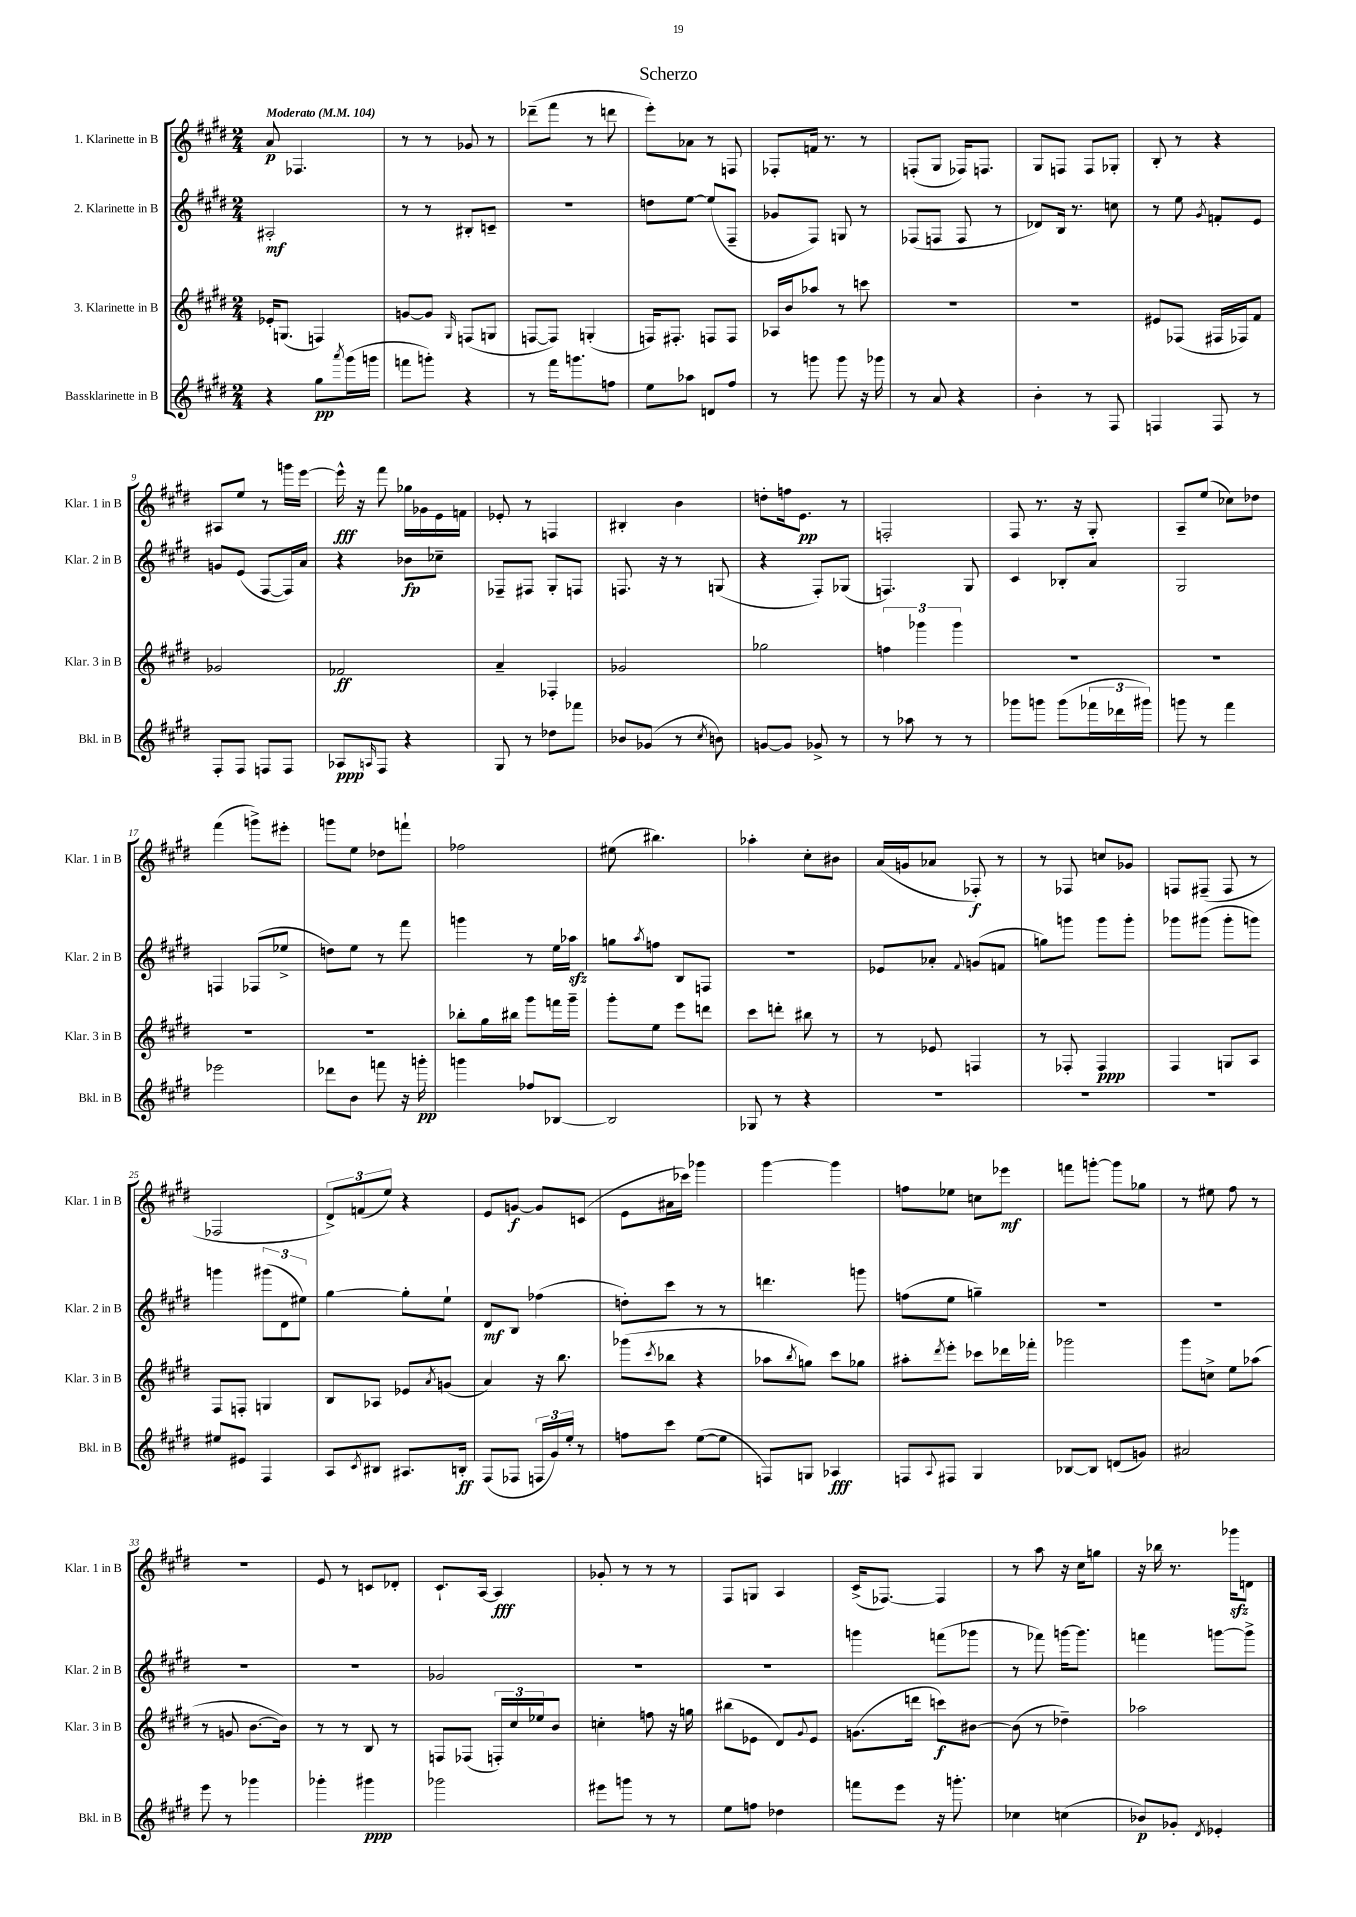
\header { title = "Scherzo" }
<<
\new StaffGroup <<
\new Staff = "s0" \with { instrumentName = "1. Klarinette in B" shortInstrumentName = "Klar. 1 in B" } {
    \clef treble \key e \major \numericTimeSignature \time 2/4 \tempo "Moderato" 4 = 104
    a'8\p fes4. |
    r8 r8 ges'8 r8 |
    des'''8--( fis'''8 r8 d'''8 |
    e'''8-.) aes'8 r8 f8 |
    fes8-. f'16 r8. r8 |
    f8-.( gis8 fes16) f8. |
    gis8 f8 f8 ges8-. |
    b8-. r8 r4 |
    ais8 e''8 r8 g'''16 e'''16~ |
    e'''16-^\fff r16 fis'''8 ges''16 ges'16 e'16 f'16 |
    ees'8-. r8 f4 |
    bis4-. b'4 |
    d''8-. f''16 e'8.\pp r8 |
    f2-. |
    fis8 r8. r16 gis8-. |
    a8-- e''8( ces''8) des''8 |
    fis'''4( g'''8->) eis'''8-. |
    g'''8 e''8 des''8 f'''8-! |
    fes''2 |
    eis''8( bis''4.) |
    aes''4-. cis''8-. bis'8 |
    a'16( g'16 aes'8 fes8-.\f) r8 |
    r8 fes8 c''8 ges'8 |
    f8 fis8--( fis8 r8 |
    fes2 |
    \tuplet 3/2 { dis'8->) f'8( e''8) } r4 |
    e'8 g'8~\f g'8 c'8( |
    e'8 ais'16 ces'''16) ges'''4 |
    gis'''4~ gis'''4 |
    f''8 ees''8 c''8 ees'''8\mf |
    f'''8 g'''8~-. g'''8 ges''8 |
    r8 eis''8 fis''8 r8 |
    R2 |
    e'8 r8 c'8 des'8-. |
    cis'8.-! a16~ a4\fff |
    ges'8-. r8 r8 r8 |
    fis8 g8 a4 |
    cis'16->( fes8.~) fes4 |
    r8 a''8 r16 cis''16 g''8 |
    r16 bes''16 r8. ges'''16\sfz d'8 \bar "|." |
}
\new Staff = "s1" \with { instrumentName = "2. Klarinette in B" shortInstrumentName = "Klar. 2 in B" } {
    \clef treble \key e \major \numericTimeSignature \time 2/4
    ais2-.\mf |
    r8 r8 bis8-. c'8-- |
    r2 |
    d''8 e''8~ e''8( fis8-- |
    ges'8 fis8) g8 r8 |
    fes8( f8 f8 r8 |
    des'8) b16 r8. c''8 |
    r8 e''8 \acciaccatura { gis'8 } f'8-. e'8 |
    g'8 e'8( fis8~ fis16) a'16 |
    r4 bes'8\fp ces''8-- |
    fes8-- fis8 gis8-. f8 |
    f8. r16 r8 g8( |
    r4 fis8-.) ges8( |
    f4.) gis8 |
    cis'4 bes8-. a'8 |
    gis2 |
    f4 fes8( ees''8-> |
    d''8) e''8 r8 fis'''8 |
    g'''4 r8 e''16 aes''16\sfz |
    g''8 \acciaccatura { a''8 } f''8 b8 f8 |
    R2 |
    ees'8 aes'8-. \appoggiatura { fis'8 } g'8( f'8 |
    g''8) g'''8 g'''8 g'''8-. |
    ges'''8 gis'''8( gis'''8-. g'''8) |
    g'''4 \tuplet 3/2 { gis'''8( dis'8 eis''8) } |
    gis''4~ gis''8-. e''8-! |
    dis'8\mf b8 fes''4( |
    d''8-.) cis'''8 r8 r8 |
    d'''4. g'''8 |
    f''8( e''8 g''4--) |
    R2 |
    R2 |
    R2 |
    R2 |
    ges'2 |
    R2 |
    R2 |
    g'''4 f'''8( ges'''8 |
    r8 fes'''8) g'''16~ g'''8. |
    f'''4 g'''8~ g'''8-> \bar "|." |
}
\new Staff = "s2" \with { instrumentName = "3. Klarinette in B" shortInstrumentName = "Klar. 3 in B" } {
    \clef treble \key e \major \numericTimeSignature \time 2/4
    ees'16-. g8.( f4) |
    g'8~ g'8 \grace { gis16 } f8( g8 |
    f8~ f8) g4-.( |
    f16) fis8.-. f8 f8 |
    aes16 b'16 aes''8 r8 c'''8 |
    R2 |
    R2 |
    eis'8 fes8( fis16 fes16) fis'8 |
    ges'2 |
    fes'2\ff |
    a'4-- fes4-. |
    ges'2 |
    ges''2 |
    \tuplet 3/2 { f''4 ges'''4 ges'''4 } |
    R2 |
    R2 |
    R2 |
    R2 |
    bes''8-. gis''16 bis''16 gis'''8 f'''16 gis'''16-- |
    gis'''8-. e''8 e'''8 d'''8 |
    cis'''8 d'''8-. bis''8 r8 |
    r8 ees'8 f4 |
    r8 fes8-. fes4\ppp |
    fis4 g8 a8 |
    fis8 f8-. g4 |
    b8 aes8 ees'8 \acciaccatura { a'8 } g'8( |
    a'4) r16 b''8. |
    ges'''8( \acciaccatura { cis'''8 } bes''8 r4 |
    aes''8 \acciaccatura { b''8 } g''8) cis'''8 ges''8 |
    ais''8-. \acciaccatura { dis'''8 } e'''8-. ces'''8 des'''16 fes'''16-. |
    ges'''2 |
    gis'''8 c''8-> e''8 aes''8( |
    r8 g'8 b'8.~ b'16) |
    r8 r8 b8 r8 |
    f8 fes8( \tuplet 3/2 { f16-.) cis''16 ees''16 } b'8 |
    c''4-. f''8 r16 g''16 |
    bis''8( ees'8 dis'8) \appoggiatura { gis'8 } ees'8 |
    g'8.( d'''16 c'''8\f) bis'8~ |
    bis'8( r8 des''4--) |
    aes''2 \bar "|." |
}
\new Staff = "s3" \with { instrumentName = "Bassklarinette in B" shortInstrumentName = "Bkl. in B" } {
    \clef treble \key e \major \numericTimeSignature \time 2/4
    r4 gis''8\pp \acciaccatura { a'''8 } gis'''16( g'''16 |
    f'''8 g'''8-.) r4 |
    r8 fis'''16 g'''8. f''8 |
    e''8 aes''8 d'8 fis''8 |
    r8 g'''8 g'''8 r16 ges'''16 |
    r8 a'8 r4 |
    b'4-. r8 fis8 |
    f4 f8 r8 |
    fis8-. fis8 f8 f8 |
    aes8\ppp \grace { a16 } fis8 r4 |
    gis8 r8 des''8 fes'''8 |
    bes'8 ges'8( r8 \acciaccatura { cis''8 } b'8) |
    g'8~ g'8 ges'8-> r8 |
    r8 aes''8 r8 r8 |
    ges'''8 g'''8 g'''8( \tuplet 3/2 { fes'''16 des'''16 gis'''16) } |
    g'''8 r8 fis'''4 |
    ees'''2 |
    des'''8 b'8 f'''8 r16 g'''16-.\pp |
    g'''4 fes''8 bes8~ |
    bes2 |
    ges8 r8 r4 |
    R2 |
    R2 |
    r2 |
    eis''8 eis'8 fis4 |
    a8 \acciaccatura { cis'8 } bis8 ais8. b16-.\ff |
    fis8( fes8 \tuplet 3/2 { f16 gis'16) e''16-. } r8 |
    f''8 cis'''8 e''8~( e''8 |
    f8) g8 aes4\fff |
    f8 \appoggiatura { a8 } fis8 gis4 |
    bes8~ bes8 d'8( g'8) |
    ais'2 |
    e'''8 r8 ges'''4 |
    ges'''4-. gis'''4\ppp |
    ges'''2 |
    eis'''8 g'''8 r8 r8 |
    e''8 f''8 des''4 |
    f'''8 e'''8 r16 g'''8.-. |
    ces''4 c''4( |
    bes'8\p) ges'8-. \acciaccatura { dis'8 } ees'4-. \bar "|." |
}
>>
>>
